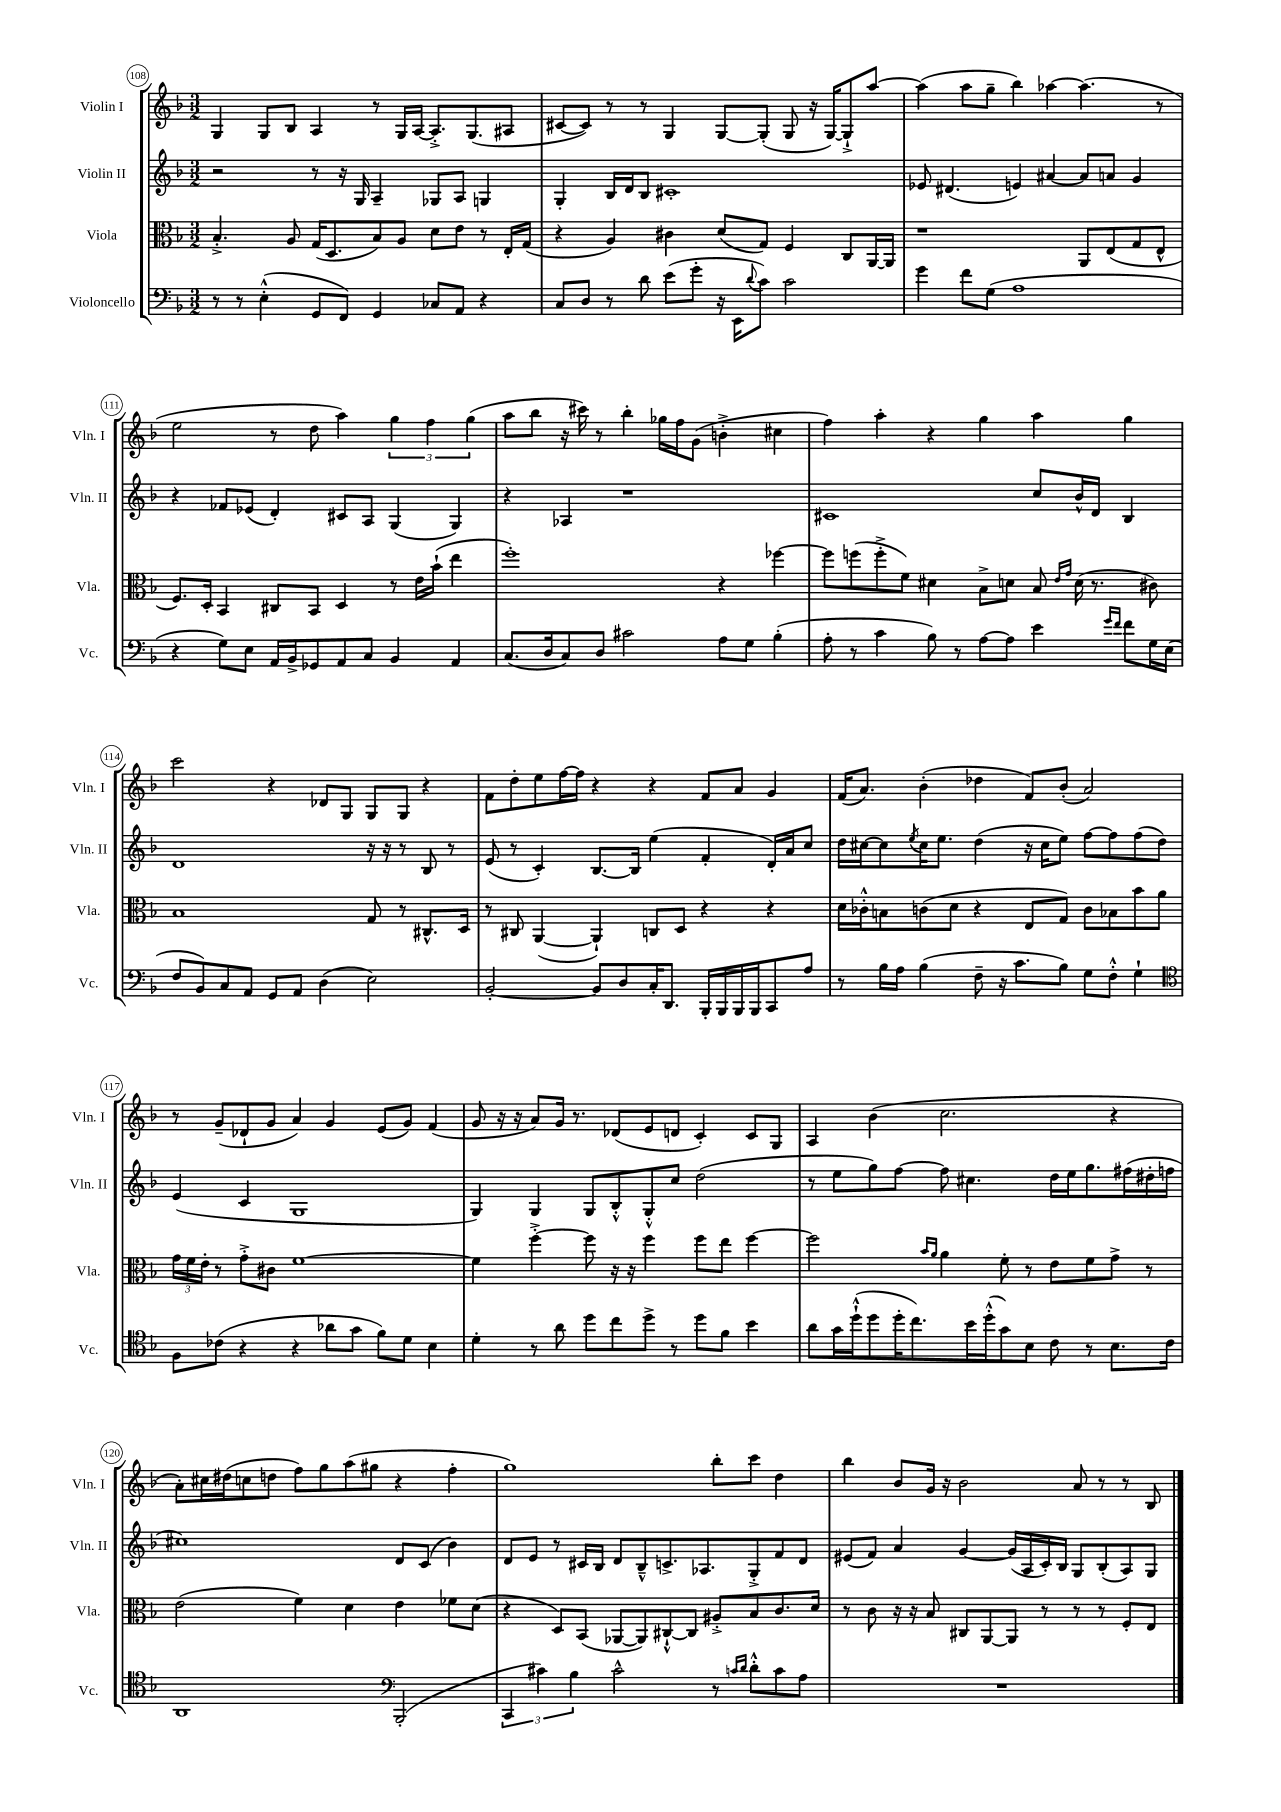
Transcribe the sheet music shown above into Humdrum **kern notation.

**kern	**kern	**kern	**kern
*staff4	*staff3	*staff2	*staff1
*clefF4	*clefC3	*clefG2	*clefG2
*k[b-]	*k[b-]	*k[b-]	*k[b-]
*M3/2	*M3/2	*M3/2	*M3/2
8r	4.B-'^	2r	4G
8r	.	.	.
(4E'^^	.	.	8G
.	8A	.	8B-
8GG	(16G	8r	4A
.	8.D	.	.
8FF)	.	16r	.
.	.	16G	.
4GG	8B-)	4A~	8r
.	8A	.	16G
.	.	.	[16A
8C-	8d	8G-	8.A'^]
8AA	8e	8A	.
.	.	.	(8.G
4r	8r	4G	.
.	16E'	.	8A#
.	(16G	.	.
=	=	=	=
8C	4r	4G'	[8c#
8D	.	.	8c#])
8r	4A)	16B-	8r
.	.	16d	.
8d	.	8B-	8r
(8e	4c#	1c#'	4G
8g'	.	.	.
16r	(8d	.	[8G
16EE	.	.	.
8qqd	.	.	.
8c)	8G)	.	(8G']
2c	4F	.	8G
.	.	.	16r
.	.	.	[16G)
.	8C	.	8G`^]
.	[16AA	.	[8aa
.	16AA]	.	.
=	=	=	=
4g	1r	8e-	(4aa]
.	.	(4.d#	.
8f	.	.	8aa
(8G	.	.	8gg~
1A	.	4e)	4bb-)
.	.	[4a#	[4aa-
.	8AA	8a#]	(4.aa-]
.	(8E	8a	.
.	8G	4g	.
.	8E^^	.	8r
=	=	=	=
4r	8.F)	4r	2ee
.	16D'	.	.
8G)	4BB-	8f-	.
8E	.	(8e-	.
16AA	8C#	4d')	8r
16BB-^	.	.	.
8GG-	8BB-	.	8dd
8AA	4D	8c#	4aa)
8C	.	8A	.
4BB-	8r	(4G	6gg
.	16e	.	.
.	.	.	6ff
.	(16b-`	.	.
4AA	4ee	4G)	.
.	.	.	(6gg
=	=	=	=
(8.C	1ff')	4r	8aa
.	.	.	8bb-
16D	.	.	.
8C)	.	4A-	16r
.	.	.	16ccc#)
8D	.	.	8r
2c#	.	1r	4bb-'
.	.	.	16gg-
.	.	.	16ff
.	.	.	(8g
8A	4r	.	4b'^
8G	.	.	.
(4B-'	[4ff-	.	4cc#
=	=	=	=
8A'	8ff-]	1c#	4ff)
8r	(8ff	.	.
4c	8ff'^	.	4aa'
.	8f)	.	.
8B-)	4d#	.	4r
8r	.	.	.
[8A	8B-^	.	4gg
8A]	8d	.	.
4e	8B-	8cc	4aa
.	16qqe	.	.
.	16qqg	.	.
.	(16d	16b-^^	.
.	8.r	16d	.
16qqg	.	.	.
16qqf	.	.	.
8f	.	4B-	4gg
16G	8c#)	.	.
(16E	.	.	.
=	=	=	=
8F	1B-	1d	2ccc
8BB-)	.	.	.
8C	.	.	.
8AA	.	.	.
8GG	.	.	4r
8AA	.	.	.
(4D	.	.	8d-
.	.	.	8G
2E)	8G	16r	8G
.	.	16r	.
.	8r	8r	8G
.	8.C#^^	8B-	4r
.	.	8r	.
.	16D	.	.
=	=	=	=
[2BB-'	8r	(8e	8f
.	8C#	8r	8dd'
.	([4AA	4c')	8ee
.	.	.	[16ff
.	.	.	16ff]
8BB-]	4AA`])	[8.B-	4r
8D	.	.	.
.	.	16B-]	.
16C'	8C	(4ee	4r
8.DD	.	.	.
.	8D	.	.
16BBB-'	4r	4f'	8f
16BBB-	.	.	.
16BBB-	.	.	8a
16BBB-	.	.	.
8CC	4r	16d')	4g
.	.	16a	.
8A	.	8cc	.
=	=	=	=
8r	16d	16dd	(16f
.	16c-'^^	[16cc#	8.a)
16B-	8B	8cc#]	.
16A	.	.	.
.	.	8qee	.
(4B-	(8c	16cc#	(4b-'
.	.	8.ee	.
.	8d	.	.
8F~	4r	(4dd	4dd-
16r	.	.	.
8.c	.	.	.
.	8E	16r	8f)
.	.	16cc#	.
8B-)	8G)	8ee)	(8b-'
8G	8c	[8ff	2a)
8F'^^	8B-	8ff]	.
4G`	8b-	(8ff	.
.	8a	8dd)	.
=	=	=	=
*clefC4	*	*	*
8F	24g	(4e	8r
.	24f	.	.
.	24e'	.	.
(8c-	8r	.	(8g~
4r	8g'^	4c	8d-`
.	8c#	.	8g
4r	[1f	1G	4a)
8a-	.	.	4g
8g	.	.	.
8f)	.	.	(8e
8d	.	.	8g)
4B-	.	.	(4f
=	=	=	=
4d'	4f]	4G)	8g
.	.	.	16r
.	.	.	16r
8r	[4ff'^	4G	8a)
8a	.	.	16g
.	.	.	8.r
8dd	8ff]	8G	.
8cc	16r	8B-'^^	(8d-
.	16r	.	.
8dd^	4ff	8G'^^	8e
8r	.	8cc	8d
8dd	8ff	(2dd	4c')
8f	8ee	.	.
4b-	[4ff	.	8c
.	.	.	8G
=	=	=	=
8a	2ff]	8r	4A
16g	.	8ee	.
(16dd`^^	.	.	.
8dd	.	8gg)	(4b-
16dd'	.	[8ff	.
8.cc)	.	.	.
.	16qqb-	.	.
.	16qqa	.	.
.	4a	8ff]	2.cc
16b-	.	4.cc#	.
(16dd'^^	.	.	.
8g)	8f'	.	.
8B-	8r	.	.
8c	8e	16dd	.
.	.	16ee	.
8r	8f	8.gg	.
8.B-	8g^	.	4r
.	.	(16ff#	.
.	8r	16dd#'	.
16c	.	16ff	.
=	=	=	=
1AA	(2e	1cc#)	8a')
.	.	.	16cc#
.	.	.	(16dd#
.	.	.	8cc
.	.	.	8dd
.	4f)	.	8ff)
.	.	.	8gg
.	4d	.	(8aa
.	.	.	8gg#
*clefF4	*	*	*
(2BBB-'	4e	8d	4r
.	.	(8c	.
.	8f-	4b-)	4ff'
.	(8d	.	.
=	=	=	=
6CC	4r	8d	1gg)
.	.	8e	.
6c#)	.	.	.
.	8D)	8r	.
6B-	.	.	.
.	(8BB-	16c#	.
.	.	16B-	.
2c#^^	[8AA-	8d	.
.	8AA-])	8B-~^^	.
.	[8C#`^^	8.c^	.
.	8C#]	.	.
.	.	8.A-	.
8r	8A#'^	.	8bb-'
16qqc	.	.	.
16qqd	.	.	.
8d'^^	8B-	8G'^	8ccc
8c	8.c	8f	4dd
8A	.	8d	.
.	16d	.	.
=	=	=	=
1.r	8r	(8e#	4bb-
.	8c	8f)	.
.	16r	4a	8b-
.	16r	.	.
.	8B-	.	16g
.	.	.	16r
.	8C#	[4g	2b-
.	[8AA	.	.
.	8AA]	(16g]	.
.	.	16A	.
.	8r	16c')	.
.	.	16B-	.
.	8r	8G	8a
.	8r	(8B-'	8r
.	8F'	8A)	8r
.	8E	8G	8B-
==	==	==	==
*-	*-	*-	*-
